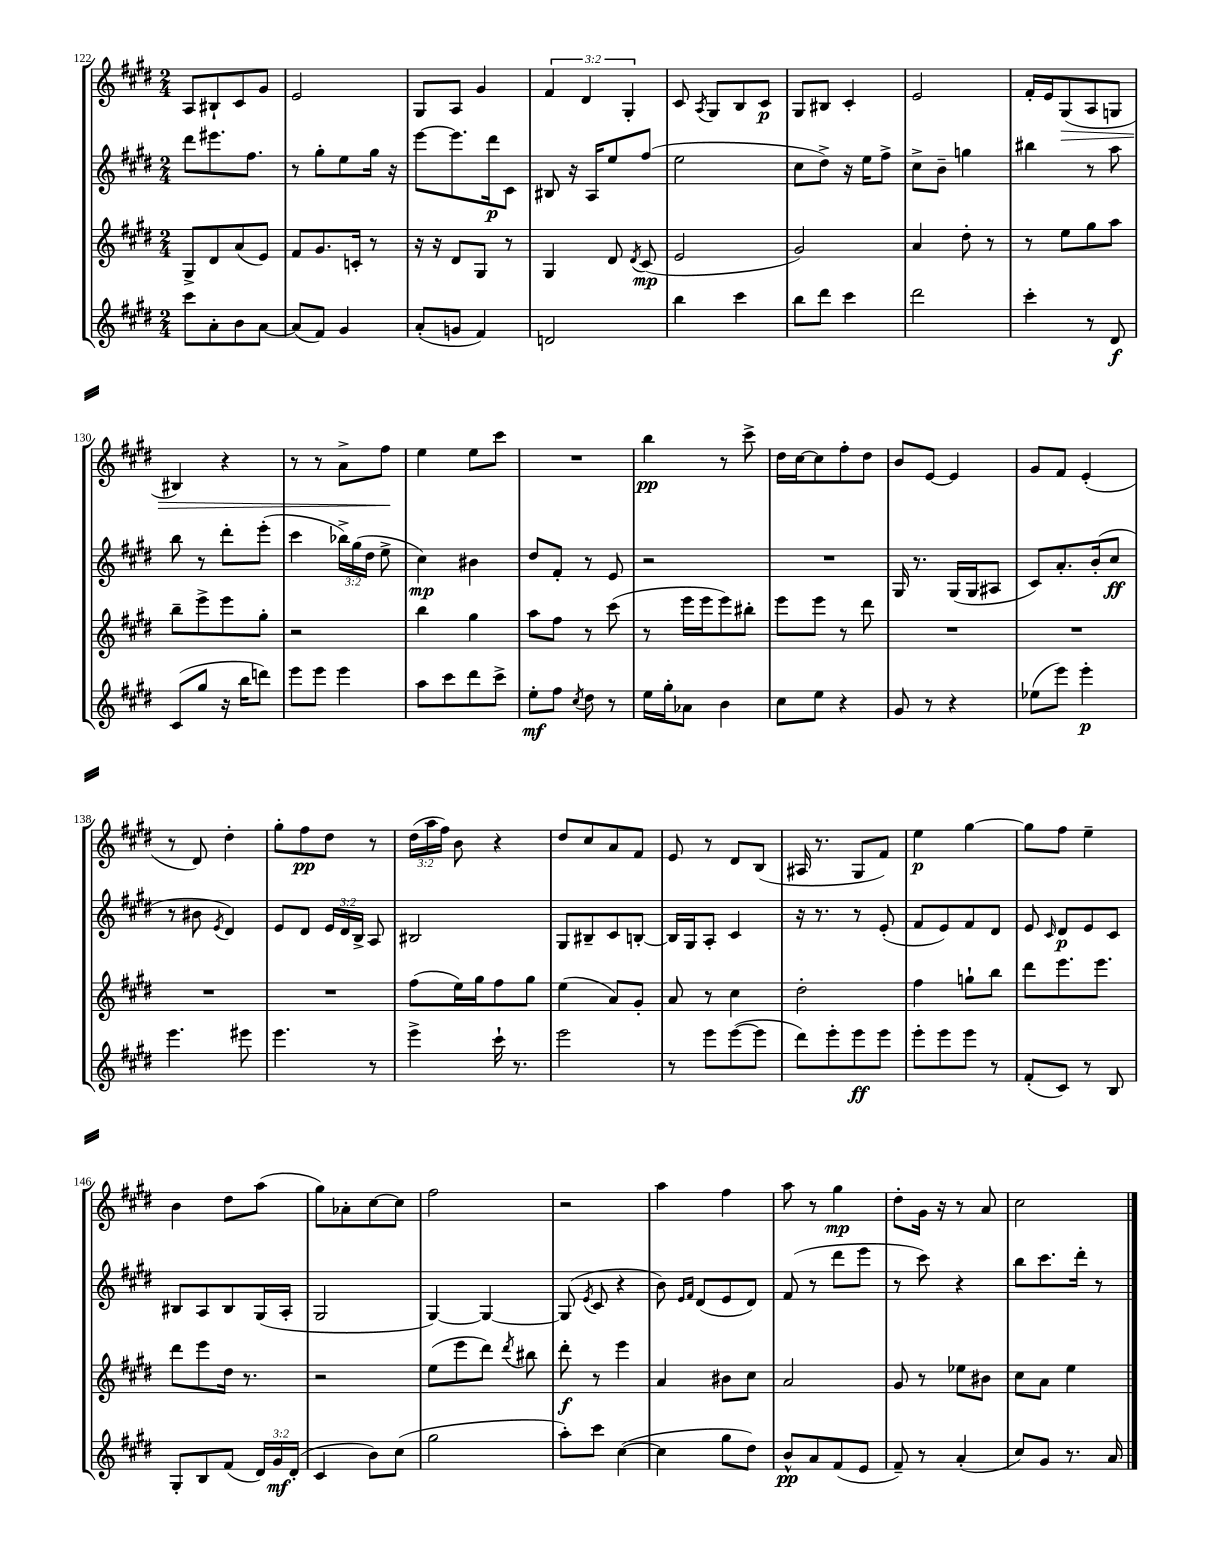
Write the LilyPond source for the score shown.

<<
\new StaffGroup <<
\new Staff = "s0" {
    \clef treble \key e \major \numericTimeSignature \time 2/4 \override Staff.TupletNumber.text = #tuplet-number::calc-fraction-text
    \autoBeamOff a8[ bis8-! cis'8 gis'8] |
    e'2 |
    gis8[ a8] gis'4 |
    \tuplet 3/2 { fis'4 dis'4 gis4-. } |
    cis'8 \acciaccatura { a8 } gis8[ b8 cis'8]\p |
    gis8[ bis8] cis'4-. |
    e'2 |
    fis'16[-. e'16 gis8\>( a8 g8] |
    bis4) r4 |
    r8 r8 a'8[-> fis''8]\! |
    e''4 e''8[ cis'''8] |
    R2 |
    b''4\pp r8 cis'''8-> |
    dis''16[ cis''16~ cis''8 fis''8-. dis''8] |
    b'8[ e'8]~ e'4 |
    gis'8[ fis'8] e'4-.( |
    r8 dis'8) dis''4-. |
    gis''8[-. fis''8\pp dis''8] r8 |
    \tuplet 3/2 { dis''16[( a''16 fis''16]) } b'8 r4 |
    dis''8[ cis''8 a'8 fis'8] |
    e'8 r8 dis'8[ b8]( |
    ais16 r8. gis8[ fis'8]) |
    e''4\p gis''4~ |
    gis''8[ fis''8] e''4-- |
    b'4 dis''8[ a''8]( |
    gis''8[) aes'8-. cis''8~ cis''8] |
    fis''2 |
    r2 |
    a''4 fis''4 |
    a''8 r8 gis''4\mp |
    dis''8[-. gis'16] r16 r8 a'8 |
    cis''2 \bar "|." |
}
\new Staff = "s1" {
    \clef treble \key e \major \numericTimeSignature \time 2/4 \override Staff.TupletNumber.text = #tuplet-number::calc-fraction-text
    \autoBeamOff dis'''8[ eis'''8. fis''8.] |
    r8 gis''8[-. e''8 gis''16] r16 |
    e'''8[~ e'''8. dis'''16\p cis'8] |
    bis8 r16 a16[ e''8 fis''8]( |
    e''2 |
    cis''8[ dis''8]->) r16 e''16[ fis''8]-> |
    cis''8[-> b'8]-- g''4 |
    bis''4 r8 a''8 |
    b''8 r8 dis'''8[-. e'''8]-.( |
    cis'''4 \tuplet 3/2 { bes''16[->) gis''16( dis''16] } e''8-> |
    cis''4\mp) bis'4 |
    dis''8[ fis'8]-. r8 e'8 |
    r2 |
    R2 |
    gis16 r8. gis16[( gis16 ais8] |
    cis'8[) a'8.-. b'16-.( cis''8]\ff |
    r8 bis'8 \acciaccatura { e'8 } dis'4) |
    e'8[ dis'8] \tuplet 3/2 { e'16[ dis'16 b16]-> } a8 |
    bis2 |
    gis8[ bis8-- cis'8 b8]~-. |
    b16[ gis16 a8]-. cis'4 |
    r16 r8. r8 e'8-.( |
    fis'8[ e'8) fis'8 dis'8] |
    e'8 \grace { cis'16 } dis'8[\p e'8 cis'8] |
    bis8[ a8 bis8 gis16( a16]-. |
    gis2 |
    gis4~) gis4~ |
    gis8( \acciaccatura { e'8 } cis'8 r4 |
    b'8) \grace { e'16[ fis'16] } dis'8[( e'8 dis'8]) |
    fis'8( r8 dis'''8[ e'''8] |
    r8 cis'''8) r4 |
    b''8[ cis'''8. dis'''16]-. r8 \bar "|." |
}
\new Staff = "s2" {
    \clef treble \key e \major \numericTimeSignature \time 2/4
    \autoBeamOff gis8[-> dis'8 a'8( e'8]) |
    fis'8[ gis'8. c'16]-. r8 |
    r16 r16 dis'8[ gis8] r8 |
    gis4 dis'8 \acciaccatura { dis'8 } cis'8\mp( |
    e'2 |
    gis'2) |
    a'4 dis''8-. r8 |
    r8 e''8[ gis''8 a''8] |
    b''8[-- e'''8-> e'''8 gis''8]-. |
    r2 |
    b''4 gis''4 |
    a''8[ fis''8] r8 cis'''8( |
    r8 e'''16[ e'''16 e'''8) bis''8]-. |
    e'''8[ e'''8] r8 dis'''8 |
    R2 |
    R2 |
    R2 |
    R2 |
    fis''8[( e''16) gis''16 fis''8 gis''8] |
    e''4( a'8[) gis'8]-. |
    a'8 r8 cis''4 |
    dis''2-. |
    fis''4 g''8[-! b''8] |
    dis'''8[ e'''8. e'''8.] |
    dis'''8[ e'''8 dis''16] r8. |
    r2 |
    e''8[( e'''8 dis'''8]) \acciaccatura { dis'''8 } bis''8 |
    dis'''8-.\f r8 e'''4 |
    a'4 bis'8[ cis''8] |
    a'2 |
    gis'8 r8 ees''8[ bis'8] |
    cis''8[ a'8] e''4 \bar "|." |
}
\new Staff = "s3" {
    \clef treble \key e \major \numericTimeSignature \time 2/4 \override Staff.TupletNumber.text = #tuplet-number::calc-fraction-text
    \autoBeamOff cis'''8[ a'8-. b'8 a'8]~ |
    a'8[( fis'8]) gis'4 |
    a'8[-.( g'8] fis'4) |
    d'2 |
    b''4 cis'''4 |
    b''8[ dis'''8] cis'''4 |
    dis'''2 |
    cis'''4-. r8 dis'8\f |
    cis'8[( gis''8] r16 b''16[ d'''8]) |
    e'''8[ e'''8] e'''4 |
    a''8[ cis'''8 dis'''8 cis'''8]-> |
    e''8[-.\mf fis''8] \acciaccatura { cis''8 } dis''8 r8 |
    e''16[ gis''16-. aes'8] b'4 |
    cis''8[ e''8] r4 |
    gis'8 r8 r4 |
    ees''8[( e'''8]) e'''4-.\p |
    e'''4. eis'''8 |
    e'''4. r8 |
    e'''4-> cis'''16-! r8. |
    e'''2 |
    r8 e'''8[ e'''8~( e'''8] |
    dis'''8[) e'''8-. e'''8\ff e'''8] |
    e'''8[-. e'''8 e'''8] r8 |
    fis'8[-.( cis'8]) r8 b8 |
    gis8[-. b8 fis'8]( \tuplet 3/2 { dis'16[) gis'16\mf dis'16]-.( } |
    cis'4 b'8[) cis''8]( |
    gis''2 |
    a''8[-.) cis'''8] cis''4~( |
    cis''4 gis''8[ dis''8]) |
    b'8[-^\pp a'8 fis'8( e'8] |
    fis'8--) r8 a'4-.( |
    cis''8[) gis'8] r8. a'16 \bar "|." |
}
>>
>>
\layout { \context { \Score currentBarNumber = #122 } }
